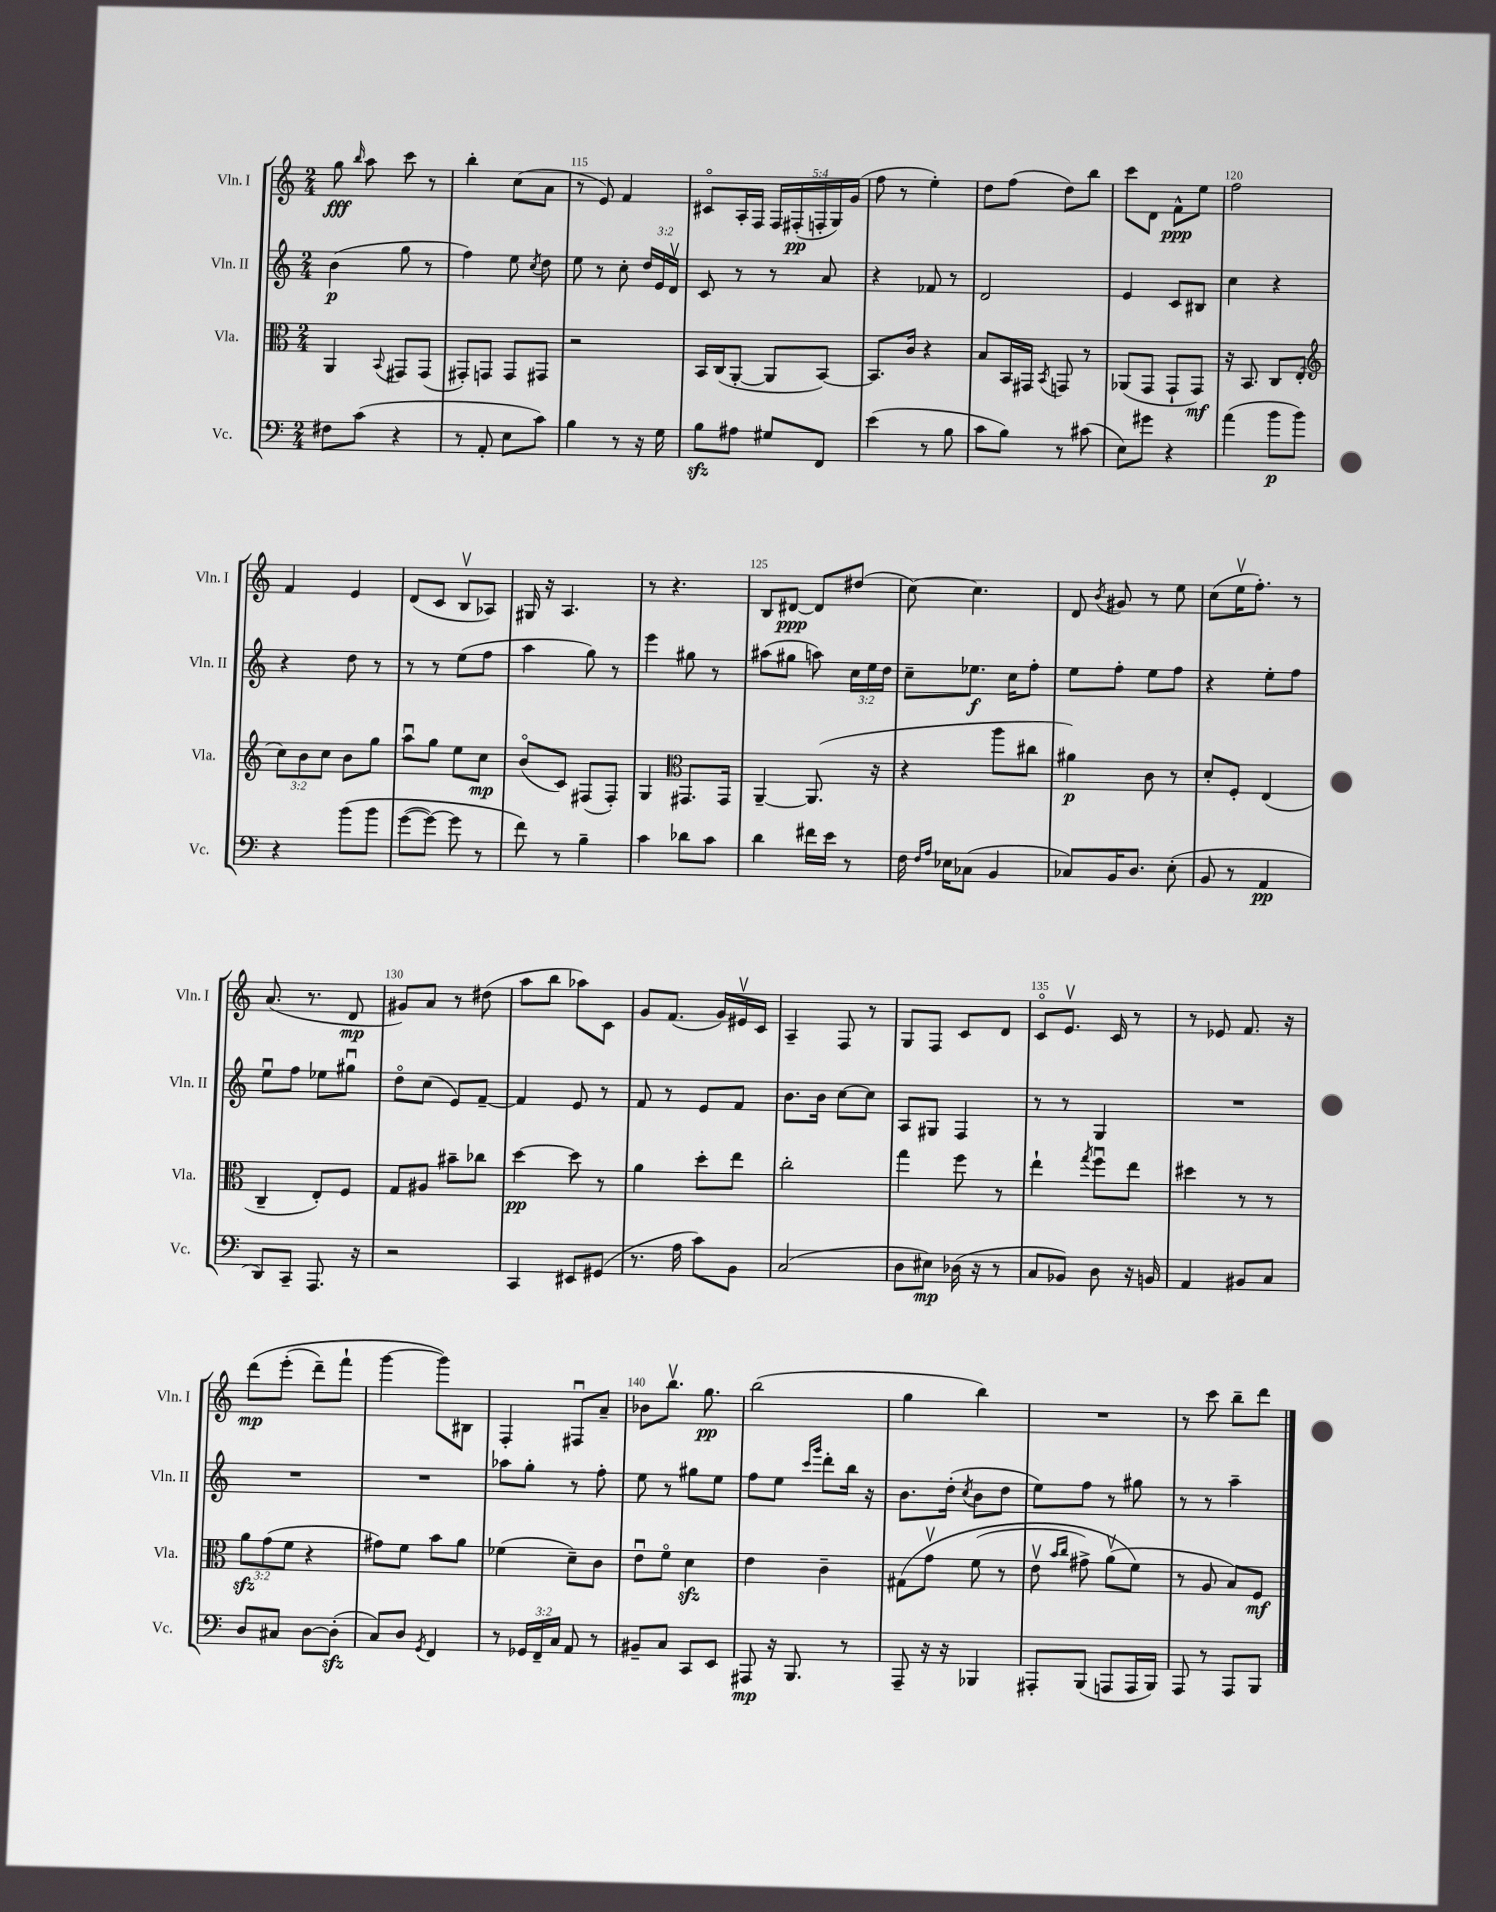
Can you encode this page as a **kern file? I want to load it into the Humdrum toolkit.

**kern	**kern	**kern	**kern
*staff4	*staff3	*staff2	*staff1
*clefF4	*clefC3	*clefG2	*clefG2
*k[]	*k[]	*k[]	*k[]
*M2/4	*M2/4	*M2/4	*M2/4
8F#	4AA	(4b	8gg
.	.	.	16qqbb
(8c	.	.	8aa
.	8qqBB	.	.
4r	8GG#	8gg	8ccc
.	(8GG#	8r	8r
=	=	=	=
8r	8GG#')	4ff)	4bb'
8AA'	8GG	.	.
8E	8GG	8ee	(8cc
.	.	8qcc	.
8c)	8GG#	8dd	8a
=	=	=	=
4B	2r	8ee	8r
.	.	8r	8e)
8r	.	8cc'	4f
16r	.	24dd	.
.	.	24e	.
16G	.	.	.
.	.	24dv	.
=	=	=	=
8B	16BB	8c	8c#o
.	(16C	.	.
8A#	[8AA'	8r	16A'
.	.	.	16F
8G#	8AA]	8r	20F
.	.	.	(20F#'
.	.	.	20F'
8FF	[8BB)	8a	.
.	.	.	20G)
.	.	.	(20g
=	=	=	=
(4e	8.BB]	4r	8ff
.	.	.	8r
.	16c	.	.
8r	4r	8f-	4ee')
8B	.	8r	.
=	=	=	=
8c	8B	2d	8dd
8B)	16BB	.	(8ff
.	16GG#	.	.
.	8qBB	.	.
8r	8GG	.	8dd)
(8c#	8r	.	8bb
=	=	=	=
8E)	(8AA-	4e	8ccc
8g#	8GG	.	8d
4r	8GG`	8c	8f^^
.	8GG)	8B#	8ee
=	=	=	=
(4a	16r	4cc	2ff
.	8.BB	.	.
8b	8C	4r	.
8b)	(8E'	.	.
=	=	=	=
*	*clefG2	*	*
4r	12cc)	4r	4f
.	12b	.	.
.	12cc	.	.
&(8b	8b	8dd	4e
8b	8gg	8r	.
=	=	=	=
([8g	8aau	8r	(8d
8g_)	8gg	8r	8c
8g]	8ee	(8ee	8Bv
8r	8cc	8ff	8A-)
=	=	=	=
8f&)	(8bo	4aa	16G#
.	.	.	16r
8r	8c)	.	4.A
4B~	(8F#	8gg)	.
.	8F#')	8r	.
=	=	=	=
4c	4G	4eee	8r
.	.	.	4.r
*	*clefC3	*	*
8d-	8.GG#	8gg#	.
8c	.	8r	.
.	16GG#	.	.
=	=	=	=
4d	[4AA~	(8aa#	8B
.	.	8gg#	[8d#
16f#	(8.AA]	8aa)	8d#]
16e	.	.	.
8r	.	24cc	(8dd#
.	.	24ee	.
.	16r	.	.
.	.	24dd	.
=	=	=	=
16F	4r	8cc~	[8cc)
16qqF	.	.	.
16qqA	.	.	.
16E-	.	.	.
(8C-	.	8.ee-	4.cc]
4BB	8aa	.	.
.	.	16cc	.
.	8cc#	8ff'	.
=	=	=	=
8C-)	4a#)	8ee	8d
.	.	.	8qb
16BB	.	8ff'	8g#
8.D	.	.	.
.	8c	8ee	8r
(8E'	8r	8ff	8ee
=	=	=	=
8BB	8d'	4r	(8cc
8r	8F'	.	16eev
.	.	.	8.ff')
4AA	(4E	8ee'	.
.	.	8ff	8r
=	=	=	=
8DD)	4C~	8eeu	(8.a
8CC~	.	8ff	.
.	.	.	8.r
8.AAA	8E')	8ee-	.
.	8F	8gg#u	8d
16r	.	.	.
=	=	=	=
2r	8G	8ddo	8g#)
.	8A#	(8cc	8a
.	8b#~	8e)	8r
.	8cc-	[8f~	(8dd#
=	=	=	=
4CC	[4dd	4f]	8aa
.	.	.	8bb
8EE#	8dd]	8e	8aa-)
(8GG#	8r	8r	8c
=	=	=	=
8.r	4a	8f	8g
.	.	8r	(8.f
16A	.	.	.
8c)	8dd'	8e	.
.	.	.	16g)
8BB	8ee	8f	16e#v
.	.	.	16c
=	=	=	=
(2C	2cc'	8.b	4A~
.	.	16b	.
.	.	[8cc	8F
.	.	8cc]	8r
=	=	=	=
8D	4gg	8A	8G
8E#)	.	8G#	8F
(16D-	8ff	4F	8c
16r	.	.	.
8r	8r	.	8d
=	=	=	=
8C	4ee`	8r	8co
8BB-)	.	8r	8.ev
.	8qgg	.	.
8D	8ffu	4G	.
.	.	.	16c
16r	8ee	.	8r
16BB	.	.	.
=	=	=	=
4AA	4dd#	2r	8r
.	.	.	8e-
8BB#	8r	.	8.f
8C	8r	.	.
.	.	.	16r
=	=	=	=
8D	12a	2r	&(8ddd
.	(12g	.	.
8C#	.	.	(8eee'
.	12f	.	.
[8D	4r	.	8ddd~)
(8D']	.	.	8fff`
=	=	=	=
8C)	8g#)	2r	[4ggg
8D	8f	.	.
8qGG	.	.	.
4FF	8b	.	8ggg]&)
.	8a	.	8B#
=	=	=	=
8r	(4f-	8aa-	4F'
24GG-	.	8gg'	.
24FF~	.	.	.
24C	.	.	.
8AA	8d~)	8r	8F#u
8r	8c	8ff'	8a~
=	=	=	=
8BB#~	8eu	8ee	8b-
8C	8fo	8r	8.bbv
8CC	4d	8gg#	.
.	.	.	8.gg
8EE	.	8ee	.
=	=	=	=
8AAA#	4e	8ff	(2bb
16r	.	8ee	.
8.BBB	.	.	.
.	.	16qqccc	.
.	.	16qqggg	.
.	4c~	8ddd'	.
8r	.	16bb	.
.	.	16r	.
=	=	=	=
8AAA~	&(8G#	8.b	4gg
16r	8gv	.	.
16r	.	(16dd'	.
.	.	8qcc	.
4BBB-	(8f	8b	4bb)
.	8r	8dd	.
=	=	=	=
8AAA#'	8ev	8ee)	2r
.	16qqb	.	.
.	16qqcc	.	.
(8BBB	8g#^)	8ff	.
8AAA	(8av	8r	.
16AAA	8f&)	8gg#	.
16BBB)	.	.	.
=	=	=	=
8AAA	8r	8r	8r
8r	8A	8r	8ccc
8AAA	8B)	4aa~	8bb~
8BBB	8F	.	8ddd
==	==	==	==
*-	*-	*-	*-
